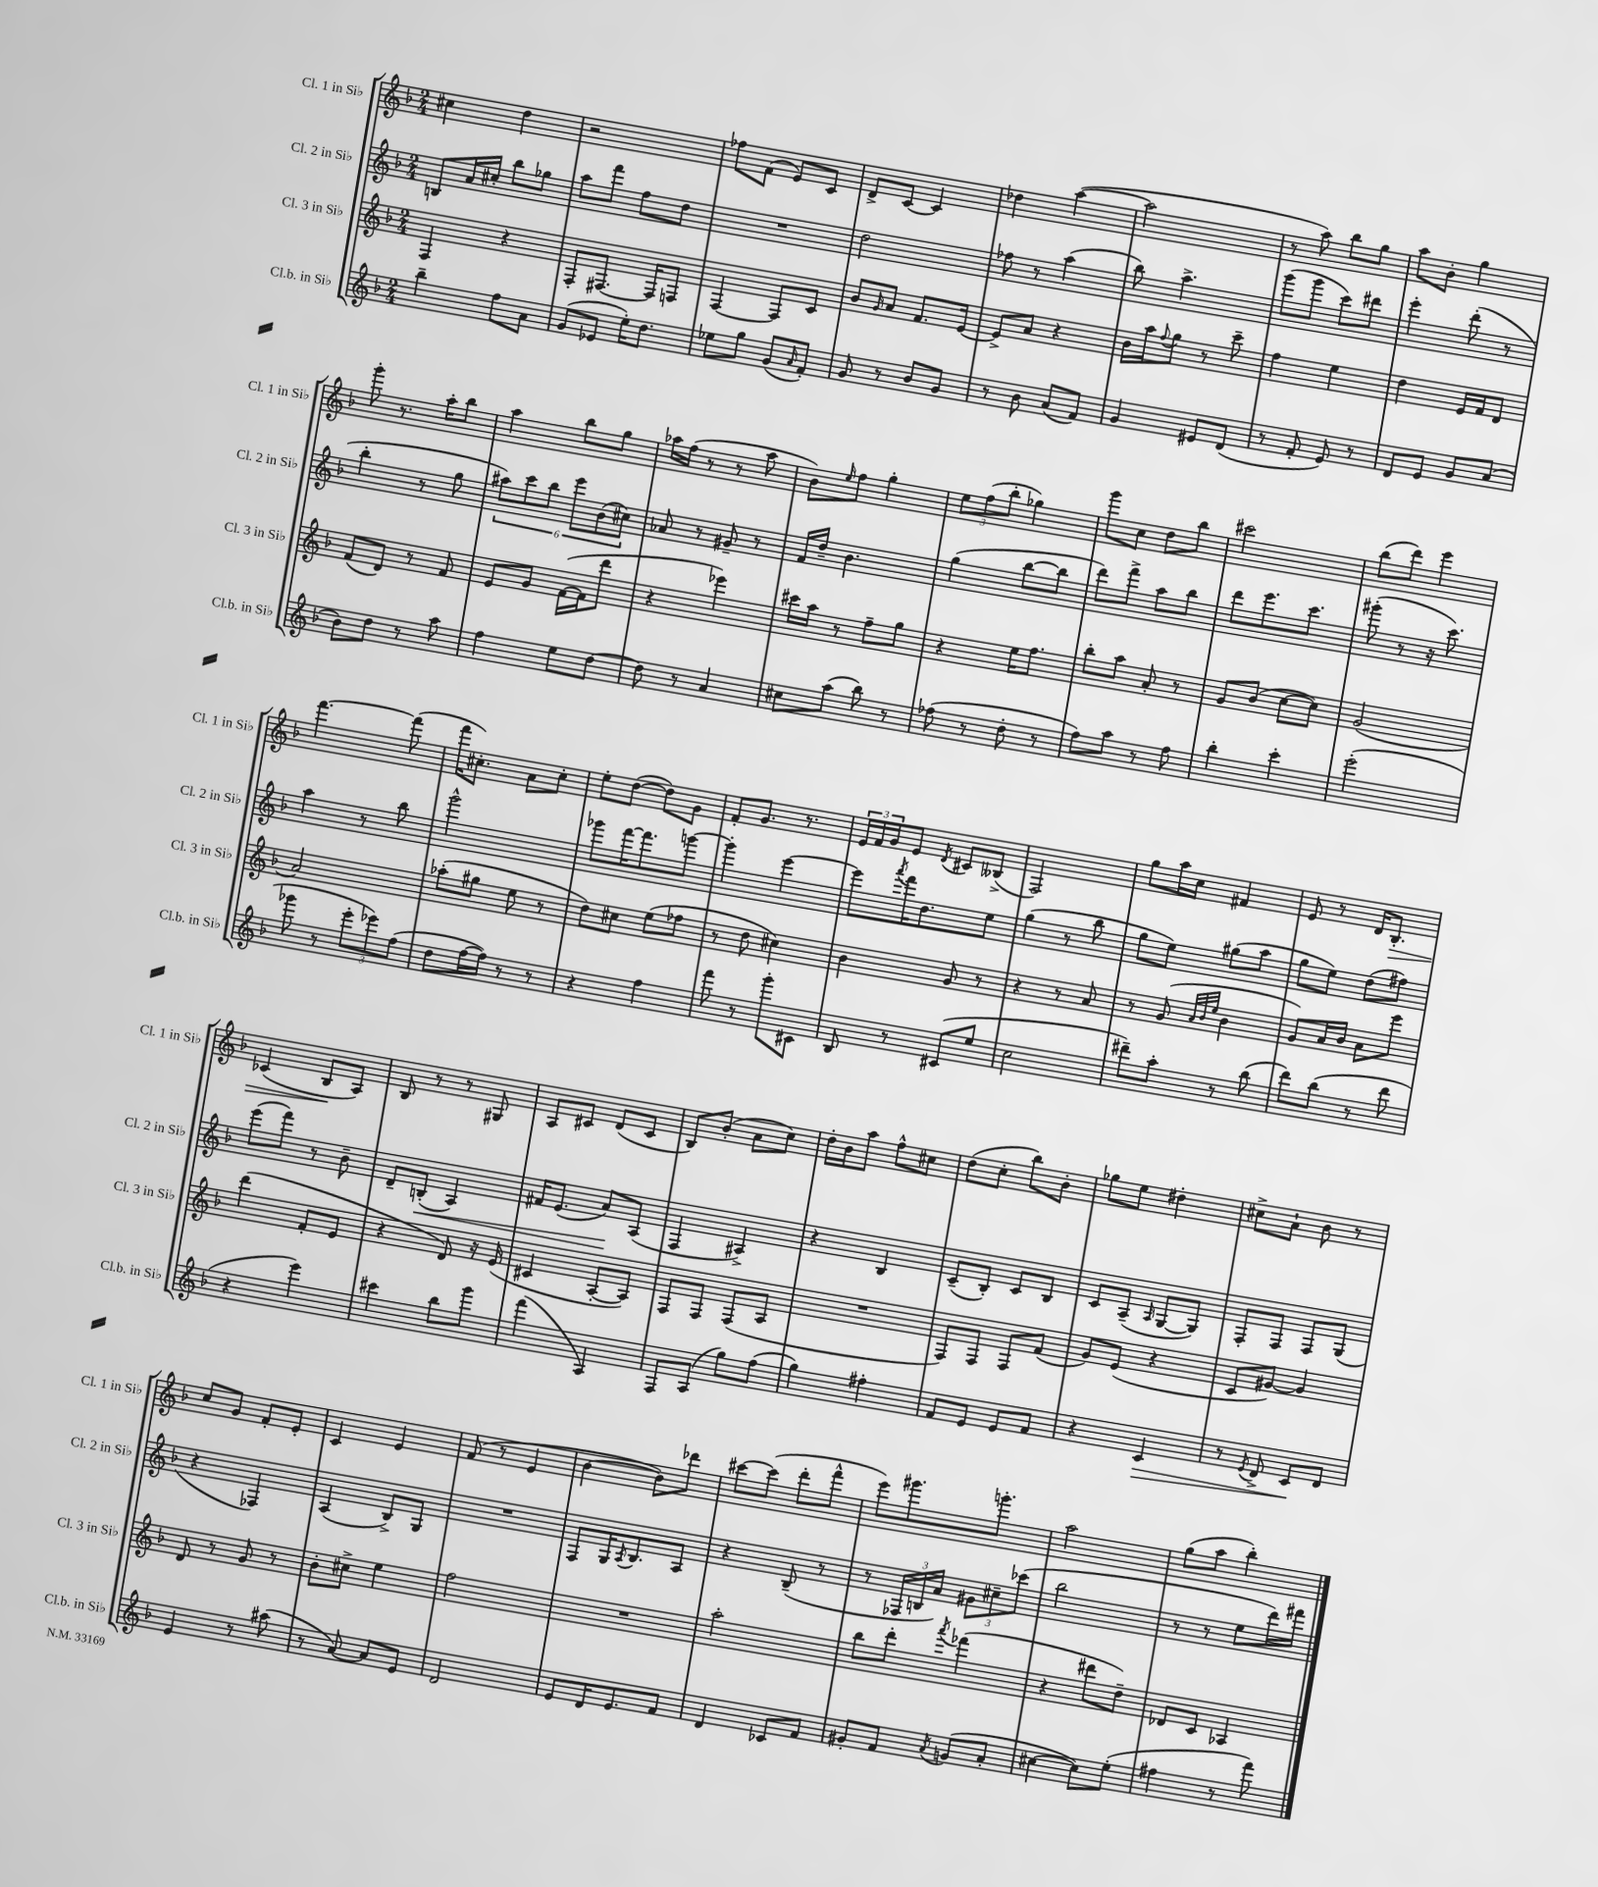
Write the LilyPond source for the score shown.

<<
\new StaffGroup <<
\new Staff = "s0" \with { instrumentName = "Cl. 1 in Sib" shortInstrumentName = "Cl. 1 in Sib" } {
    \clef treble \key f \major \numericTimeSignature \time 2/4
    cis''4 d''4 |
    r2 |
    fes''8 f'8( e'8) c'8 |
    d'8-> c'8~ c'4 |
    des''4 a''4~( |
    a''2 |
    r8 a''8) bes''8 g''8 |
    a''8 bes'8-. g''4 |
    g'''8-. r8. a''16-. bes''8 |
    a''4 bes''8 g''8 |
    aes''16 f''16( r8 r8 aes''8 |
    bes'8) \grace { e''16 } f''8 g''4-. |
    \tuplet 3/2 { e''8 f''8( bes''8-. } ges''4) |
    g'''8 c''8 d''8 bes''8 |
    cis'''2 |
    bes''8( d'''8) e'''4 |
    f'''4.~ f'''8( |
    f'''16 cis''8.-.) a'8 cis''8-. |
    e''8-. d''8~( d''8) g'8 |
    f'8-. g'8. r8. |
    \tuplet 3/2 { e'16 f'16 g'16 } e'8 \acciaccatura { d'8 } cis'8 beses8->( |
    f2) |
    g''8 a''16 c''16 fis'4 |
    e'8 r8 d'16 bes8.-.\> |
    ces'4( bes8\! a8) |
    bes8 r8 r8 gis8 |
    a8 cis'8 d'8( cis'8 |
    bes8) bes'8-.( a'8 c''8) |
    d''16-. bes'16 a''8 f''8-^ cis''8 |
    d''8( c''8-. bes''8) bes'8-. |
    ges''8 e''8 dis''4-. |
    cis''8-> a'8-! bes'8 r8 |
    c''8 g'8 f'8-. e'8-. |
    c'4 e'4 |
    f'8( r8 e'4 |
    bes'4~ bes'8) des'''8 |
    cis'''8~ cis'''8( d'''8-. f'''8-^ |
    e'''8) gis'''8. g'''8.-. |
    a''2 |
    g''8( a''8 bes''4-.) \bar "|." |
}
\new Staff = "s1" \with { instrumentName = "Cl. 2 in Sib" shortInstrumentName = "Cl. 2 in Sib" } {
    \clef treble \key f \major \numericTimeSignature \time 2/4
    b8 a'16 cis''16-. bes''8 ges''8 |
    a''8 f'''8 f''8 d''8 |
    R2 |
    d''2 |
    fes''8 r8 a''4( |
    bes''8) a''4.-> |
    g'''8( g'''8 c'''8) dis'''8 |
    e'''4-. d'''8-.( r8 |
    bes''4-. r8 g''8 |
    \tuplet 6/4 { ais''8) c'''8 bes''8 e'''8 bes'8( cis''8) } |
    aes'8 r8 gis'8-- r8 |
    f'16 d''16-- bes'4. |
    g''4( bes''8~ bes''8 |
    d'''8) f'''8-> a''8 bes''8 |
    d'''8 e'''8. c'''8. |
    gis'''8-.( r8 r16 c'''8.) |
    a''4 r8 bes''8 |
    g'''2-^ |
    ges'''8 f'''16~ f'''8. g'''8~ |
    g'''4-. e'''4~ |
    e'''8 \acciaccatura { a'''8 } f'''16 d''8. e''8 |
    g''4( r8 bes''8 |
    g''8 e''8) gis''8( a''8 |
    g''8 e''8) d''8( fis''8) |
    e'''8( f'''8) r8 bes'8-- |
    d'8-- b8-.\<( a4) |
    fis'16 e'8.( a'8\!) a8( |
    f4 ais4->) |
    r4 bes4 |
    c'8--( bes8-.) c'8 bes8 |
    c'8 a8--( \grace { a16 } g8~ g8) |
    f8-. f8 f8 g8( |
    r4 fes4) |
    a4( bes8->) g8 |
    R2 |
    f8 g16 \acciaccatura { a8 } bes8. a8 |
    r4 bes8--( r8 |
    r8 \tuplet 3/2 { fes16 b16 a'16) } \tuplet 3/2 { gis'8 cis''8-- ces'''8( } |
    bes''2 |
    r8 r8 e''8 d'''16) fis'''16 \bar "|." |
}
\new Staff = "s2" \with { instrumentName = "Cl. 3 in Sib" shortInstrumentName = "Cl. 3 in Sib" } {
    \clef treble \key f \major \numericTimeSignature \time 2/4
    f4 r4 |
    f8-. fis8.~ fis16 f8 |
    f4~ f8 c'8 |
    bes'8 \grace { g'16 } a'8 f'8. e'16~ |
    e'8-> a'8 r4 |
    bes'16 a''16 \appoggiatura { f''8 } g''8 r8 c'''8-- |
    f''4 e''4 |
    d''4 e'16 f'16 d'8 |
    f'8( d'8) r8 f'8 |
    e'8 g'8 f'16~( f'16 d'''8 |
    r4 ees'''4) |
    cis'''16 a''16 r8 f''8-- g''8 |
    r4 e''16 f''8. |
    bes''8-. a''8 a'8-. r8 |
    g'8 bes'8( c''8~ c''8) |
    g'2( |
    a'2) |
    aes''8-.( gis''8 e''8 r8 |
    d''8) cis''8 e''8( fes''8 |
    r8 d''8 cis''4) |
    bes'4 g'8 r8 |
    r4 r8 a'8 |
    r8 g'8( \grace { a'32 bes'32 e''32 } bes'4 |
    g'8) a'16 bes'16 a'8 e'''8 |
    d'''4( f'8-. e'8 |
    r4 d'8) r16 e'16( |
    cis'4 a8~-. a8) |
    f8 f8 f8( a8 |
    R2 |
    f8) f8 f8 f'8( |
    g'8) e'8( r4 |
    c'8 gis'8~) gis'4 |
    d'8 r8 g'8 r8 |
    bes'8-. cis''8-> e''4 |
    f''2 |
    R2 |
    a''2-. |
    bes''8 d'''8-. \acciaccatura { a'''8 } fes'''4( |
    r4 dis'''8 d''8--) |
    des'8 c'8 aes4 \bar "|." |
}
\new Staff = "s3" \with { instrumentName = "Cl.b. in Sib" shortInstrumentName = "Cl.b. in Sib" } {
    \clef treble \key f \major \numericTimeSignature \time 2/4
    bes''4-- f''8 a'8 |
    g'8( ees'8 e''16-.) d''8. |
    ees''8 g''8 g'8( \grace { a'16 } f'8-.) |
    g'8 r8 bes'8 g'8 |
    r8 bes'8 a'8( f'8) |
    g'4 eis'8 d'8( |
    r8 f'8-. e'8) r8 |
    d'8 e'8 g'8 a'8( |
    bes'8) d''8 r8 a''8 |
    f''4 e''8 d''8~ |
    d''8 r8 a'4 |
    cis''8 a''8( bes''8) r8 |
    fes''8( r8 d''8-. r8 |
    f''8) a''8 r8 f''8 |
    bes''4-. c'''4-. |
    e'''2-.( |
    ges'''8 r8 \tuplet 3/2 { e'''8-. ees'''8) f''8( } |
    d''8 f''16~ f''16) r8 r8 |
    r4 f''4 |
    f'''8 r8 g'''8-. cis'8 |
    bes8 r8 cis'8( e''8 |
    c''2 |
    dis'''8--) a''8-. r8 bes''8( |
    d'''8) bes''8( r8 d'''8 |
    r4 e'''4) |
    cis'''4 bes''8 g'''8 |
    f'''4( a4) |
    f8 a8( g''8) f''8( |
    g''4) fis''4-. |
    f'8 e'8 e'8 f'8 |
    r4 c'4\> |
    r8 \acciaccatura { e'8 } d'8-> c'8\! d'8 |
    e'4 r8 ais''8( |
    r8 a'8~) a'8 e'8 |
    d'2 |
    e'8 d'16 e'8. f'8 |
    d'4 ces'8 f'8 |
    gis'8-. f'8 \acciaccatura { a'8 } g'8( a'8-. |
    cis''4~ cis''8) e''8-.( |
    fis''4 r8 f'''8) \bar "|." |
}
>>
>>
\layout { \context { \Score \remove "Bar_number_engraver" } }
